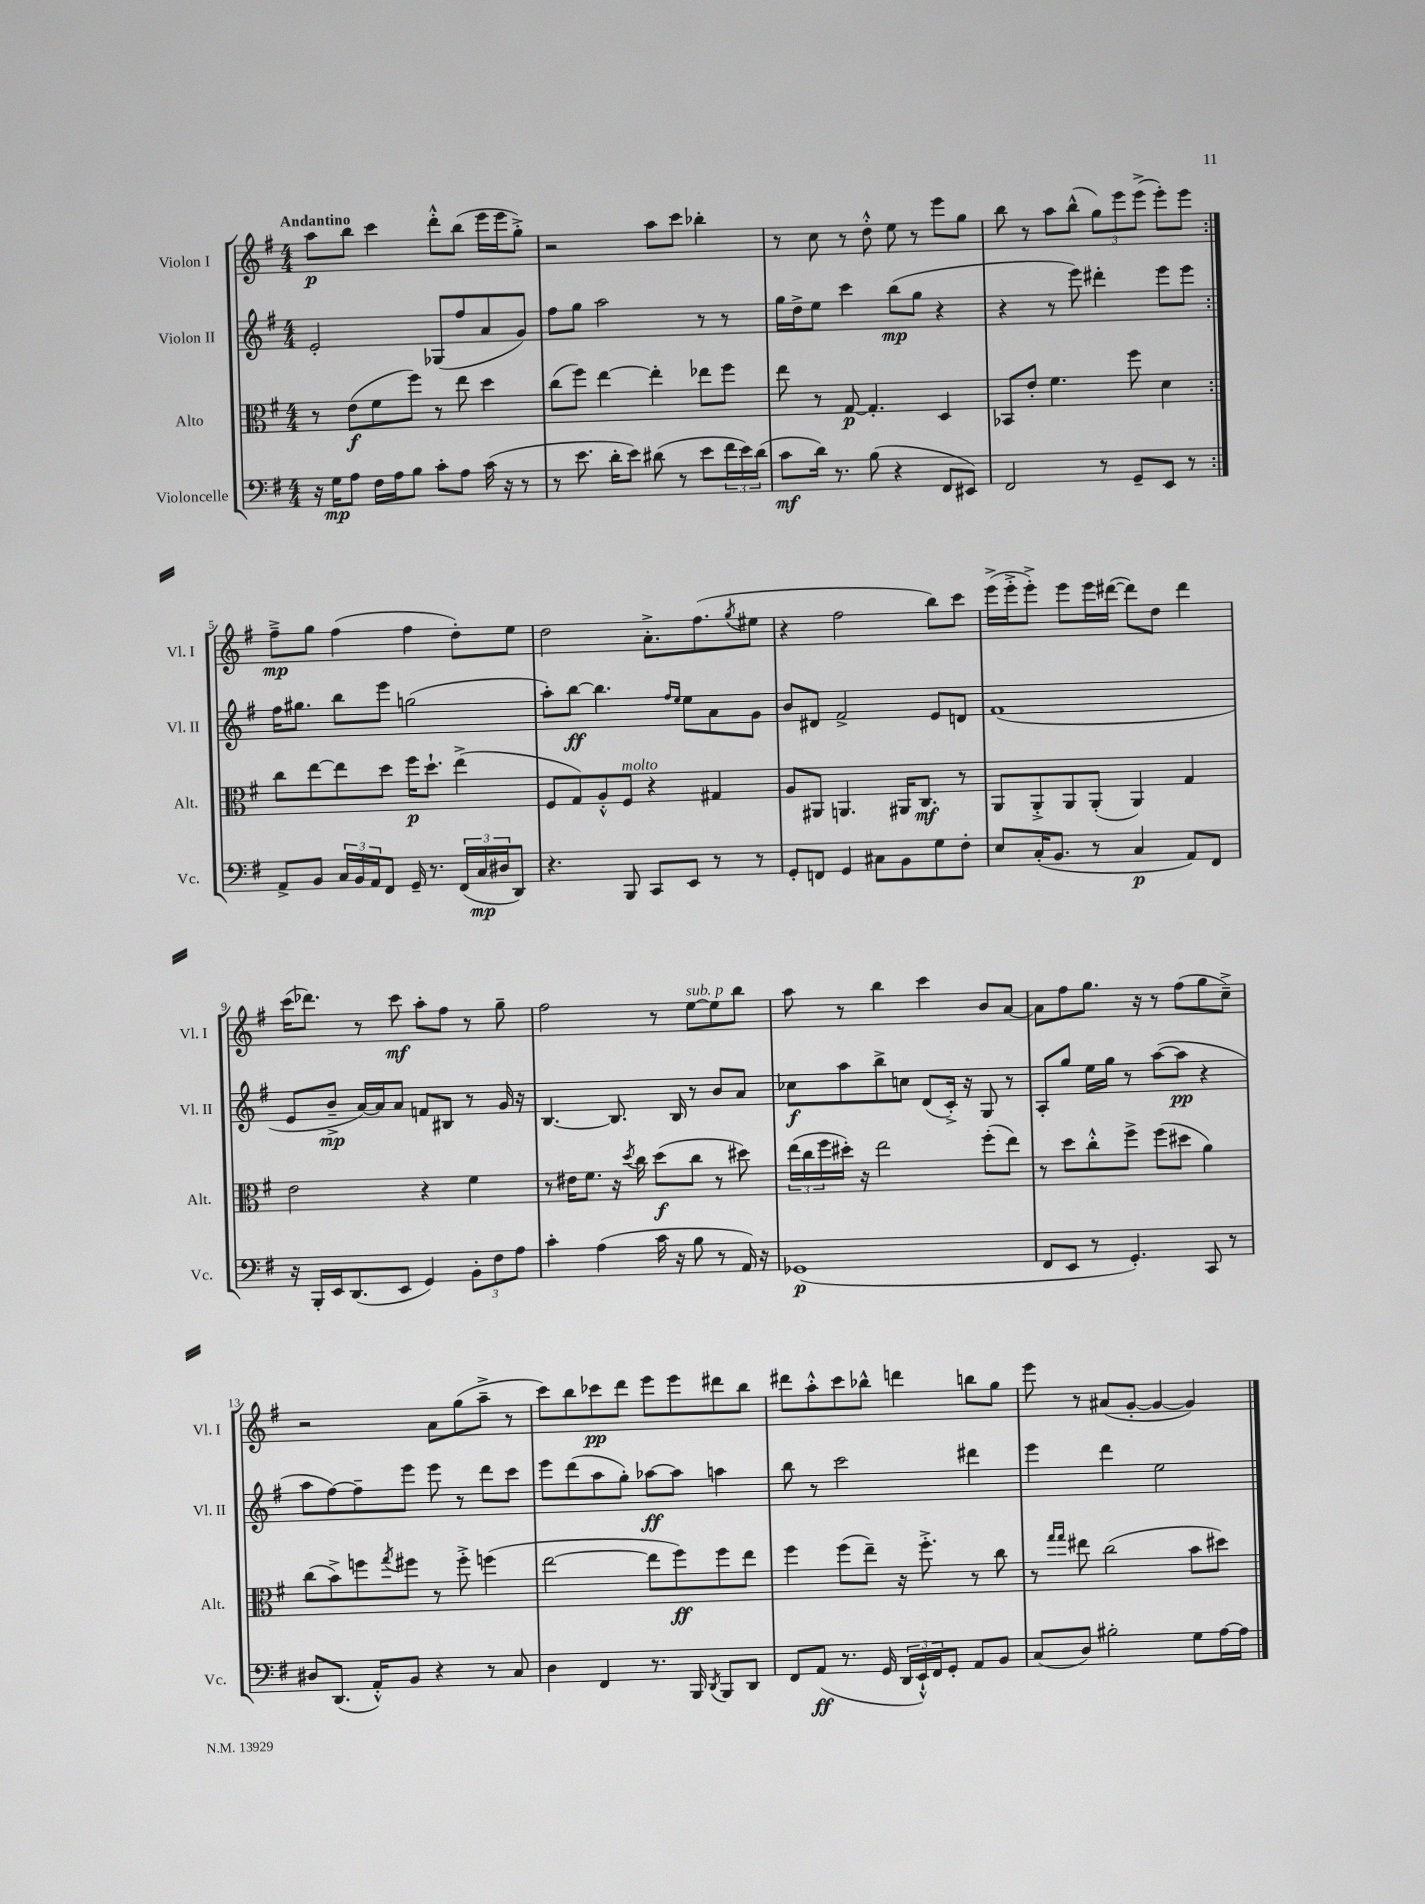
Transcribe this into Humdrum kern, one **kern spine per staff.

**kern	**dynam	**kern	**dynam	**kern	**dynam	**kern	**dynam
*part4	*part4	*part3	*part3	*part2	*part2	*part1	*part1
*staff4	*staff4	*staff3	*staff3	*staff2	*staff2	*staff1	*staff1
*I"Violoncelle	*	*I"Alto	*	*I"Violon II	*	*I"Violon I	*
*I'Vc.	*	*I'Alt.	*	*I'Vl. II	*	*I'Vl. I	*
*clefF4	*	*clefC3	*	*clefG2	*	*clefG2	*
*k[f#]	*	*k[f#]	*	*k[f#]	*	*k[f#]	*
*M4/4	*	*M4/4	*	*M4/4	*	*M4/4	*
=1	=1	=1	=1	=1	=1	=1	=1
!	!	!	!	!	!	!LO:TX:a:B:t=Andantino	!
16r	.	8r	.	2e'/	.	8aa\L	p
16G\KL	mp	.	.	.	.	.	.
8A\J	.	(8e\L	f	.	.	8bb\J	.
16F#\LL	.	8f#\	.	.	.	4ccc\	.
16A\J	.	.	.	.	.	.	.
8B\J	.	8ff#\J)	.	.	.	.	.
8c'\L	.	8r	.	(8G-X/L	.	8ddd'^^\L	.
8A\J	.	8ee\	.	8ff#/	.	(8bb\J	.
(16c\	.	4dd\	.	8a/	.	16eee\LL	.
16r	.	.	.	.	.	16eee\J	.
8r	.	.	.	8g/J)	.	8gg'^\J)	.
=2	=2	=2	=2	=2	=2	=2	=2
8r	.	(8cc\L	.	8ff#\L	.	2r	.
8.e\	.	8ff#\J)	.	8gg\J	.	.	.
.	.	[4ee\	.	2aa\	.	.	.
16d'\KL	.	.	.	.	.	.	.
8e\J)	.	.	.	.	.	.	.
(8d#X\	.	4ee'\]	.	.	.	8aa\L	.
8r	.	.	.	.	.	8ccc\J	.
8e\L	.	8ee-X\L	.	8r	.	4bb-X'\	.
24f#\L	.	8ff#\J	.	8r	.	.	.
24e\)	.	.	.	.	.	.	.
(24d#\JJ	.	.	.	.	.	.	.
=3	=3	=3	=3	=3	=3	=3	=3
8c\L	mf	8ee\	.	16gg\LL	.	8r	.
.	.	.	.	16dd^\J	.	.	.
16d\Jk)	.	8r	.	8ee\J	.	8cc\	.
8.r	.	.	.	.	.	.	.
.	.	[8G/	p	4ccc\	.	8r	.
(8B\	.	4.G'/]	.	.	.	8dd'^^\	.
4r	.	.	.	(8bb\L	mp	8ee\	.
.	.	.	.	8gg\J	.	8r	.
8FF#/L	.	4D/	.	4r	.	8eee\L	.
8EE#X/J)	.	.	.	.	.	8gg\J	.
=4	=4	=4	=4	=4	=4	=4	=4
2FF#/	.	8BB-X/L	.	4r	.	8bb\	.
.	.	8e'/J	.	.	.	8r	.
.	.	4.f#\	.	8r	.	8aa\L	.
.	.	.	.	8eee\)	.	(8bb^^\J	.
8r	.	.	.	4ddd#X'\	.	12gg\L)	.
.	.	.	.	.	.	12eee\	.
8GG~/L	.	8ff#\	.	.	.	.	.
.	.	.	.	.	.	(12eee^\J	.
8EE/J	.	4d\	.	8eee\L	.	8eee'\L)	.
8r	.	.	.	8eee\J	.	8eee\J	.
!!LO:LB:g=z
=5:|!	=5:|!	=5:|!	=5:|!	=5:|!	=5:|!	=5:|!	=5:|!
8AA^/L	.	8cc\L	.	16ff#\KL	.	8ff#~^\L	mp
.	.	.	.	8.gg#X\J	.	.	.
8BB/J	.	[8ee\	.	.	.	8gg\J	.
24C/LL	.	8ee\]	.	8bb\L	.	(4ff#\	.
24BB/	.	.	.	.	.	.	.
24AA/J	.	.	.	.	.	.	.
8FF#/J	.	8dd\J	.	8eee\J	.	.	.
16GG~/	.	16ff#\KL	p	(2ggn\	.	4ff#\	.
8.r	.	8.dd`\J	.	.	.	.	.
(24FF#/LL	.	(4ee^\	.	.	.	8dd'\L)	.
24C/	mp	.	.	.	.	.	.
24D#X/J	.	.	.	.	.	.	.
8DD/J)	.	.	.	.	.	8ee\J	.
=6	=6	=6	=6	=6	=6	=6	=6
4.r	.	8F#/L	.	8aa'\L)	.	2dd\	.
.	.	8G/)	.	[8bb\J	ff	.	.
.	.	8A'^^/	.	4.bb\]	.	.	.
!	!	!LO:TX:a:i:t=molto	!	!	!	!	!
8BBB/	.	8F#/J	.	.	.	.	.
8CC/L	.	4r	.	.	.	8.a'^\L	.
.	.	.	.	16qqff#/LL	.	.	.
.	.	.	.	16qqee/JJ	.	.	.
8EE/J	.	.	.	8ee\L	.	.	.
.	.	.	.	.	.	(8.ff#\	.
8r	.	4G#X/	.	8a\	.	.	.
.	.	.	.	.	.	8qgg/	.
8r	.	.	.	8g\J	.	8ee#X\J	.
=7	=7	=7	=7	=7	=7	=7	=7
8GG'/L	.	8A/L	.	8b/L	.	4r	.
8FFn/J	.	8AA#X/J	.	8d#X/J	.	.	.
4GG/	.	4.AAn/	.	2f#^/	.	2ff#\	.
8C#X\L	.	.	.	.	.	.	.
8BB\	.	16AA#X/KL	.	.	.	.	.
.	.	8.C/J	mf	.	.	.	.
8G\	.	.	.	8e/L	.	8bb\L)	.
8F#'\J	.	8r	.	8dn/J	.	8ccc\J	.
=8	=8	=8	=8	=8	=8	=8	=8
8E/L	.	8AA/L	.	(1f#	.	(16eee^\LL	.
.	.	.	.	.	.	16eee'^\J	.
(16C'/K	.	8AA'^/	.	.	.	8eee'^\J)	.
8.BB/J	.	.	.	.	.	.	.
.	.	8AA/	.	.	.	8eee\L	.
8r	.	(8AA'/J	.	.	.	16eee\L	.
.	.	.	.	.	.	([16ddd#X\JJ	.
4C/	p	4AA/)	.	.	.	8ddd#\L])	.
.	.	.	.	.	.	8dd\J	.
8AA/L)	.	4G/	.	.	.	4ddd#\	.
8FF#/J	.	.	.	.	.	.	.
!!LO:LB:g=z
=9	=9	=9	=9	=9	=9	=9	=9
16r	.	2e\	.	8e/L	.	(16ccc\KL	.
16BBB'/LL	.	.	.	.	.	8.ddd-X\J)	.
16EE/J	.	.	.	8b~^/J	mp	.	.
(8.DD/	.	.	.	.	.	.	.
.	.	.	.	[16a/LL)	.	8r	.
.	.	.	.	16a/J]	.	.	.
8EE/J	.	.	.	8a/J	.	8ccc\	mf
4GG/)	.	4r	.	8fn/L	.	8aa'\L	.
.	.	.	.	8B#X/J	.	8ff#\J	.
12BB'\L	.	4f#\	.	8r	.	8r	.
12F#\	.	.	.	.	.	.	.
.	.	.	.	16g/	.	8gg~\	.
12A\J	.	.	.	.	.	.	.
.	.	.	.	16r	.	.	.
=10	=10	=10	=10	=10	=10	=10	=10
4c'\	.	8r	.	[4.B/	.	2ff#\	.
.	.	16e#X\KL	.	.	.	.	.
.	.	8.f#\J	.	.	.	.	.
(4A\	.	.	.	.	.	.	.
.	.	16r	.	8.B/]	.	.	.
.	.	8qdd/	.	.	.	.	.
.	.	16cc\	.	.	.	.	.
16c\	.	(8dd\L	f	.	.	8r	.
16r	.	.	.	16B/	.	.	.
!	!	!	!	!	!	!LO:TX:a:i:t=sub. p	!
8B\	.	8cc\J	.	8r	.	[8ee\L	.
8r	.	8r	.	8b/L	.	8ee\]	.
16AA/)	.	8dd#X\)	.	8a/J	.	8bb\J	.
16r	.	.	.	.	.	.	.
=11	=11	=11	=11	=11	=11	=11	=11
(1GG-X	p	(24ee\LL	.	8cc-X\L	f	8aa\	.
.	.	24cc\	.	.	.	.	.
.	.	24ff#\	.	.	.	.	.
.	.	16dd#X'\JJ)	.	8aa\	.	8r	.
.	.	16r	.	.	.	.	.
.	.	2ee\	.	8bb^\	.	4bb\	.
.	.	.	.	8ccn\J	.	.	.
.	.	.	.	(8d/L	.	4ccc\	.
.	.	.	.	16c'^/Jk)	.	.	.
.	.	.	.	16r	.	.	.
.	.	(8ff#'\L	.	8G/	.	8b/L	.
.	.	8ee\J)	.	8r	.	[8a/J	.
=12	=12	=12	=12	=12	=12	=12	=12
8FF#/L	.	8r	.	8A'/L	.	8a\L]	.
8EE/J	.	8dd\L	.	8gg/J	.	8ff#\	.
8r	.	8cc'^^\	.	16ee\LL	.	8.gg\J	.
.	.	.	.	16gg\JJ	.	.	.
4.GG'/)	.	8ff#^\J	.	8r	.	.	.
.	.	.	.	.	.	16r	.
.	.	(8ff#\L	.	([8aa\L	.	8r	.
.	.	8dd#X\J	.	8aa\J]	pp	(8ff#\L	.
8CC/	.	4a\)	.	4r	.	8gg\	.
8r	.	.	.	.	.	8cc~^\J)	.
!!LO:LB:g=z
=13	=13	=13	=13	=13	=13	=13	=13
8D#X/L	.	(8cc\L	.	8aa\L	.	2r	.
(8.DD/J	.	8b^\)	.	[8ff#\)	.	.	.
.	.	8ffn\	.	8ff#~\]	.	.	.
16AA'^^/KL)	.	.	.	.	.	.	.
.	.	8qgg/	.	.	.	.	.
8BB/J	.	8ff#X\J	.	8eee\J	.	.	.
4r	.	8r	.	8eee\	.	8a\L	.
.	.	8ff#'^\	.	8r	.	(8gg\	.
8r	.	(4ffn\	.	8ddd\L	.	8aa~^\J	.
8C/	.	.	.	8ccc\J	.	8r	.
=14	=14	=14	=14	=14	=14	=14	=14
4D\	.	[2ee\	.	8eee\L	.	8ccc\L)	.
.	.	.	.	(8ddd\	.	8bb\	.
4FF#/	.	.	.	8aa\	.	8ccc-X\	pp
.	.	.	.	8gg'\J)	.	8ddd\J	.
8.r	.	8ee\L]	.	[8aa-X\L	ff	8eee\L	.
.	.	8ff#\)	ff	8aa-\J]	.	8eee\	.
16BBB/	.	.	.	.	.	.	.
8qDD/	.	.	.	.	.	.	.
8BBB/L	.	8ff#\	.	4aan\	.	8ddd#X\	.
8DD/J	.	8ee\J	.	.	.	8bb\J	.
=15	=15	=15	=15	=15	=15	=15	=15
8FF#/L	.	4ff#\	.	8bb\	.	8ddd#X\L	.
(8AA/J	ff	.	.	8r	.	8aa'^^\	.
8.r	.	(8ff#\L	.	2ccc\	.	8ccc\	.
.	.	8ee~\J)	.	.	.	8bb-X^^\J	.
16GG/	.	.	.	.	.	.	.
24DD/LL	.	16r	.	.	.	4dddn\	.
24EE`^^/)	.	.	.	.	.	.	.
.	.	8.ff#'^\	.	.	.	.	.
24FF#/J	.	.	.	.	.	.	.
8GG'/J	.	.	.	.	.	.	.
8AA/L	.	8r	.	4ddd#X\	.	8bbn\L	.
8BB/J	.	8cc\	.	.	.	8gg\J	.
=16	=16	=16	=16	=16	=16	=16	=16
(8C/L	.	8r	.	4eee\	.	8eee\	.
.	.	16qqgg/LL	.	.	.	.	.
.	.	16qqgg/JJ	.	.	.	.	.
8D/J)	.	8ee#X\	.	.	.	8r	.
2B#X'\	.	(2cc\	.	4ddd\	.	(8a#X/L	.
.	.	.	.	.	.	[8g'/J	.
.	.	.	.	2ee\	.	4g/_	.
8G\L	.	8b\L	.	.	.	4g/])	.
[16A\L	.	8dd#X\J)	.	.	.	.	.
16A\JJ]	.	.	.	.	.	.	.
==	==	==	==	==	==	==	==
*-	*-	*-	*-	*-	*-	*-	*-
